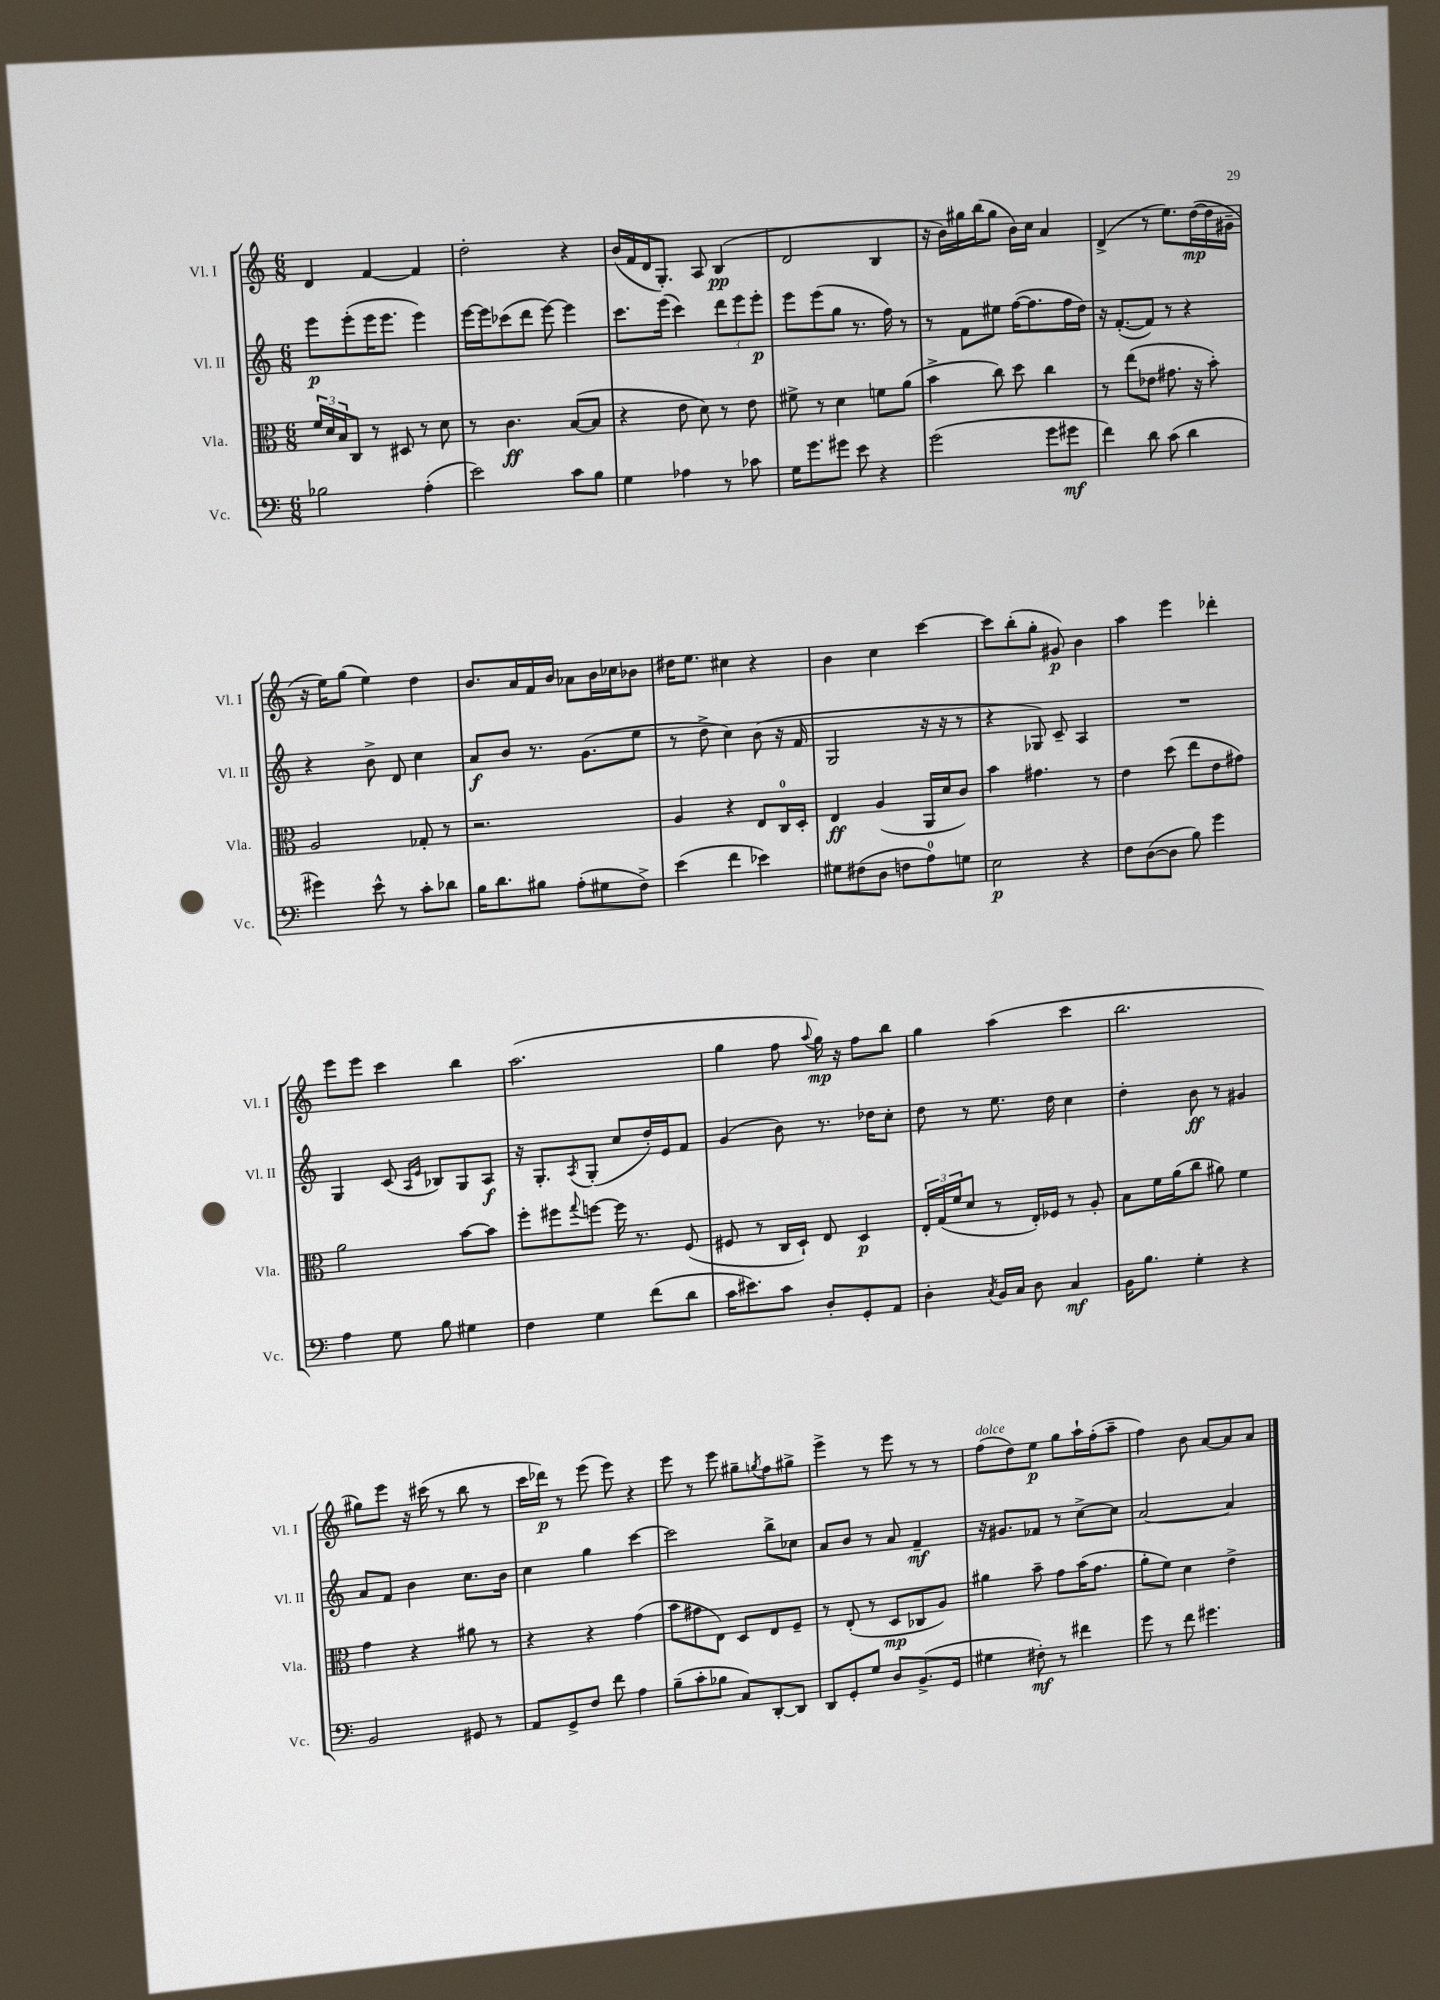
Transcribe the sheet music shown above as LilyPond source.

<<
\new StaffGroup <<
\new Staff = "s0" \with { instrumentName = "Vl. I" shortInstrumentName = "Vl. I" } {
    \clef treble \key c \major \numericTimeSignature \time 6/8
    d'4 f'4~ f'4 |
    d''2-. r4 |
    b'16( f'16 d'16 g8.-.) a8 b4\pp( |
    d'2 b4 |
    r16 b'16) gis''16 b''16( gis''8 b'16) c''16 a'4 |
    d'4->( r8 e''8.) d''16~\mp( d''16 gis'16-- |
    r16 e''16) g''8( e''4) d''4 |
    b'8. a'16 f'16 b'16 aes'8 b'16 ces''16 bes'8 |
    dis''16 e''8. cis''4 r4 |
    b'4 c''4 c'''4~ |
    c'''8 b''8-.( g''8-. gis'8\p) b'4 |
    a''4 e'''4 des'''4-. |
    e'''8 e'''8 c'''4 b''4 |
    a''2.( |
    g''4 f''8 \appoggiatura { a''8 } g''16\mp) r16 f''8 b''8 |
    g''4 a''4( c'''4 |
    b''2. |
    gis''8) e'''8 r16 cis'''16( r8 b''8 r8 |
    c'''16 des'''16\p) r8 e'''8( e'''8) r4 |
    e'''8 r8 e'''8 gis''8-- \acciaccatura { g''8 } f''8 gis''8-> |
    e'''4-> r8 e'''8 r8 r8 |
    f''8^\markup { \italic "dolce" }( d''8) e''8\p g''8 a''16-! f''16-.( a''8-- |
    f''4) b'8 a'8~ a'8 a'8 \bar "|." |
}
\new Staff = "s1" \with { instrumentName = "Vl. II" shortInstrumentName = "Vl. II" } {
    \clef treble \key c \major \numericTimeSignature \time 6/8
    e'''8\p e'''8-.( e'''16 e'''8. e'''4) |
    e'''16~ e'''16 ces'''8( d'''8 e'''8~) e'''4 |
    c'''8. e'''16( c'''4) \tuplet 3/2 { d'''8 e'''8 e'''8-.\p } |
    e'''8 e'''8( g''8 r8. f''16) r8 |
    r8 f'8 eis''8 f''16~( f''8. f''16 d''16) |
    r16 f'8.~-.( f'8) r8 r4 |
    r4 b'8-> d'8 c''4 |
    a'8\f b'8 r8. g'8.( e''8 |
    r8 d''8-> c''4) b'8( r16 f'16 |
    g2 r16 r16 r8 |
    r4 ges8) c'8-- a4 |
    R2. |
    g4 c'8( \grace { a16 e'16 } bes8) g8 a8\f |
    r16 g8.-. \acciaccatura { a8 } g8-.( c''8 d''16-.) e'16 f'8 |
    g'4( b'8) r8. des''16 c''8-. |
    d''8 r8 e''8. d''16 c''4 |
    d''4-. b'8\ff r8 gis'4 |
    a'8 f'8 b'4 c''8. b'16 |
    c''4 g''4 c'''4~ |
    c'''2 b''8-> ces''8 |
    a'8 b'8 r8 a'8 f'4--\mf |
    r16 gis'8. fes'8 r8 c''8~-> c''8 |
    a'2~ a'4 \bar "|." |
}
\new Staff = "s2" \with { instrumentName = "Vla." shortInstrumentName = "Vla." } {
    \clef alto \key c \major \numericTimeSignature \time 6/8
    \tuplet 3/2 { f'16 d'16 b16 } c8 r8 dis8 r8 d'8 |
    r8 c'4.\ff b8~( b8 |
    r4 e'8 d'8) r8 e'8 |
    fis'8-> r8 d'4 f'8 a'8( |
    b'4-> c''8) d''8 c''4 |
    r8 e''8( ees'8 gis'8. r16 b'8-.) |
    a2 ges8-. r8 |
    r2. |
    a4 r4 e8 c16-0 d16-. |
    e4\ff a4( a,16 d'16 c'8) |
    b'4 gis'4. r8 |
    e'4 d''8( e''8 e'8 gis'8) |
    a'2 b'8~ b'8 |
    f''8-. fis''8 \appoggiatura { g''8 } f''8~ f''16 r8. f8( |
    fis8 r8 c16 d16-!) e8 d4\p |
    \tuplet 3/2 { e16-. g16( f'16 } d'8 r8 e16-.) fes16 r8 a8-. |
    b8 f'16 a'16( c''8 ais'8) f'4 |
    g'4 r4 ais'8 r8 |
    r4 r4 g'4( |
    b'8 gis'8 e8) d8 e8 f8-- |
    r8 e8-.( r8 d8\mp ces8 a8) |
    ais'4 b'8-- g'8 b'16( g'8. |
    a'8-. f'8) d'4 e'4-> \bar "|." |
}
\new Staff = "s3" \with { instrumentName = "Vc." shortInstrumentName = "Vc." } {
    \clef bass \key c \major \numericTimeSignature \time 6/8
    bes2 a4-.( |
    e'2) c'8 b8 |
    g4 aes4 r8 ces'8 |
    g16 g'8. gis'8 e'8 r4 |
    g'2( g'8 gis'8\mf |
    f'4) d'8 c'8( d'4 |
    gis'4) e'8-^ r8 c'8-. des'8 |
    b16 d'8. bis8 a8-.( gis8 f8->) |
    e'4( f'4 ees'4) |
    gis8 fis8( d8 f8 a8-0) g8 |
    e2\p r4 |
    f8 d8~( d8 b8) g'4 |
    a4 g8 b8 gis4 |
    f4 g4 f'8( d'8 |
    c'16 eis'8.) c'8 d8-. g,8-. a,8 |
    d4-. \acciaccatura { c8 } b,16 c16 d8 c4\mf |
    b,16 b8. g4-. r4 |
    b,2 gis,8 r8 |
    a,8 g,8-> f8 f'8 a4 |
    b8--( c'8-. bes8 c8) d,8~-. d,8 |
    d,8 g,8-. g8 d8 b,8.->( g,16 |
    gis4 fis8-.\mf) r8 fis'4 |
    g'8 r8 f'8 gis'4. \bar "|." |
}
>>
>>
\layout { \context { \Score \remove "Bar_number_engraver" } }
